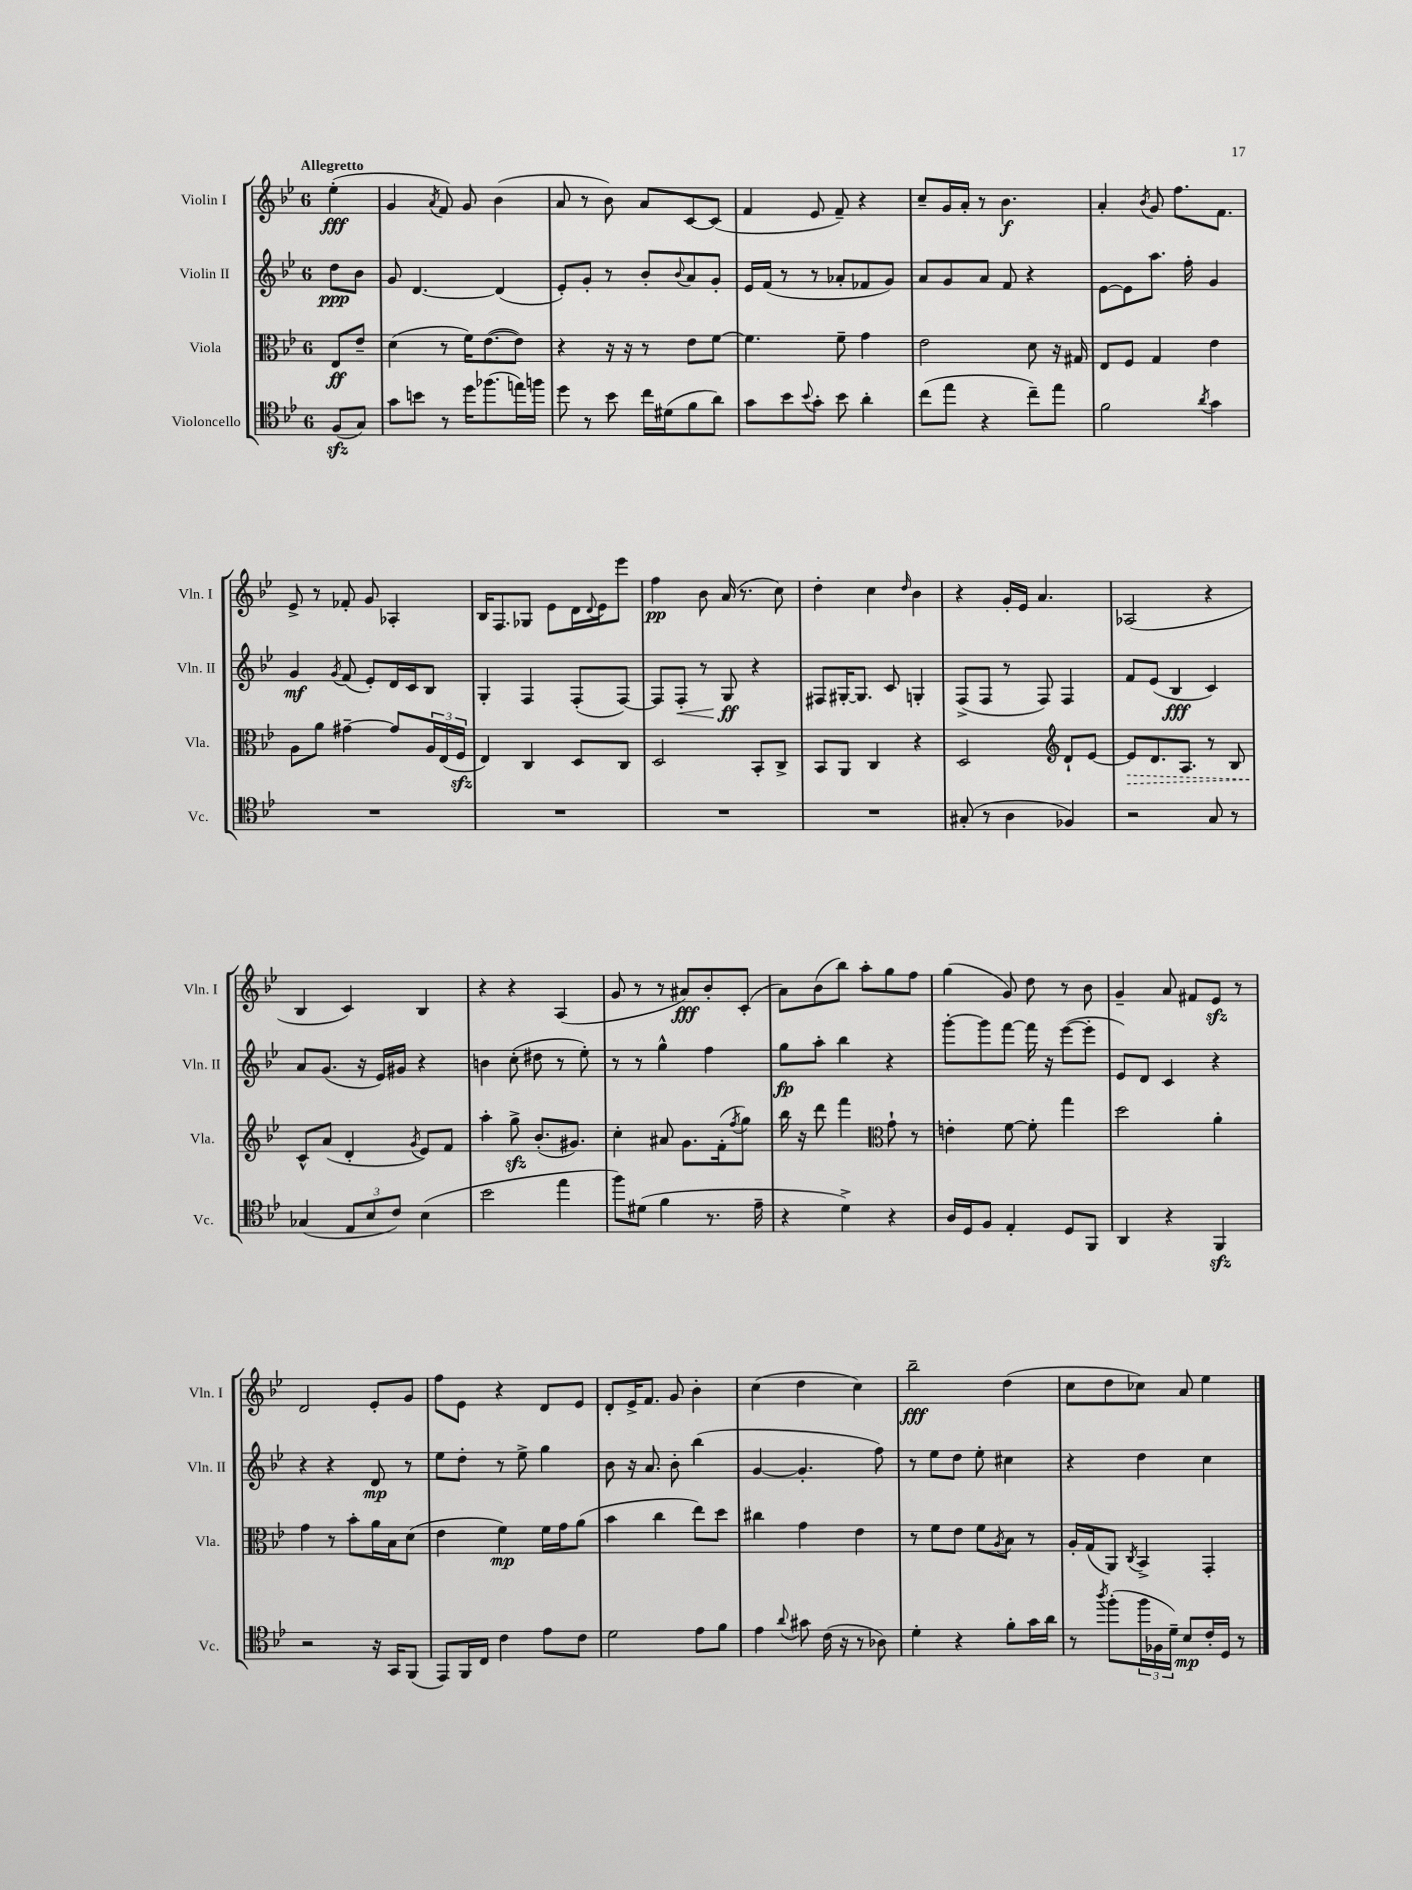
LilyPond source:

<<
\new StaffGroup <<
\new Staff = "s0" \with { instrumentName = "Violin I" shortInstrumentName = "Vln. I" } {
    \clef treble \key bes \major \once \override Staff.TimeSignature.style = #'single-digit \time 6/8 \partial 4 \tempo "Allegretto"
    ees''4-.\fff( |
    g'4 \acciaccatura { a'8 } f'8) g'8 bes'4( |
    a'8 r8 bes'8) a'8 c'8~ c'8( |
    f'4 ees'8 f'8--) r4 |
    c''8-- g'16 a'16-. r8 bes'4.\f |
    a'4-. \acciaccatura { bes'8 } g'8 f''8. f'8. |
    ees'8-> r8 fes'8-. g'8 aes4-. |
    bes16 f8. ges8 ees'8 d'16 \appoggiatura { d'8 } ees'16 ees'''8 |
    f''4\pp bes'8 a'16( r8. c''8) |
    d''4-. c''4 \grace { d''16 } bes'4 |
    r4 g'16-. ees'16 a'4. |
    aes2( r4 |
    bes4 c'4) bes4 |
    r4 r4 a4( |
    g'8 r8 r8 ais'8\fff) bes'8-. c'8-.( |
    a'8) bes'8( bes''8) a''8-. g''8 f''8 |
    g''4( g'8) d''8 r8 bes'8 |
    g'4-- a'8 fis'8 ees'8\sfz r8 |
    d'2 ees'8-. g'8 |
    f''8 ees'8 r4 d'8 ees'8 |
    d'8-. ees'16-> f'8. g'8 bes'4-. |
    c''4( d''4 c''4) |
    bes''2--\fff d''4( |
    c''8 d''8 ces''8) a'8 ees''4 \bar "|." |
}
\new Staff = "s1" \with { instrumentName = "Violin II" shortInstrumentName = "Vln. II" } {
    \clef treble \key bes \major \once \override Staff.TimeSignature.style = #'single-digit \time 6/8 \partial 4
    d''8\ppp bes'8 |
    g'8 d'4.~ d'4( |
    ees'8-.) g'8-. r8 bes'8-. \appoggiatura { bes'8 } a'8 g'8-. |
    ees'16 f'16( r8 r8 aes'8-. fes'8 g'8) |
    a'8 g'8 a'8 f'8 r4 |
    ees'8~ ees'8 a''8. f''16-. g'4 |
    g'4\mf \acciaccatura { g'8 } f'8( ees'8-.) d'16 c'16 bes8 |
    g4-. f4 f8-.( f8~) |
    f8 f8-.\< r8 g8\ff\! r4 |
    fis8 gis16~-. gis8. c'8 g4-. |
    f8->( f8 r8 f8) f4 |
    f'8 ees'8( bes4\fff c'4) |
    a'8 g'8.( r16 ees'16) gis'16 r4 |
    b'4 c''8-.( dis''8 r8 ees''8-.) |
    r8 r8 g''4-^ f''4 |
    g''8\fp a''8-. bes''4 r4 |
    g'''8~-. g'''8 f'''8~ f'''16 r16 ees'''8~( ees'''8-. |
    ees'8) d'8 c'4 r4 |
    r4 r4 d'8\mp r8 |
    ees''8 d''8-. r8 ees''8-> g''4 |
    bes'8 r16 a'8. bes'8-. bes''4( |
    g'4~ g'4.-. f''8) |
    r8 ees''8 d''8 ees''8-. cis''4 |
    r4 d''4 c''4 \bar "|." |
}
\new Staff = "s2" \with { instrumentName = "Viola" shortInstrumentName = "Vla." } {
    \clef alto \key bes \major \once \override Staff.TimeSignature.style = #'single-digit \time 6/8 \partial 4
    ees8\ff ees'8-- |
    d'4( r8 f'16) ees'8.~( ees'8) |
    r4 r16 r16 r8 ees'8 f'8~ |
    f'4. f'8-- g'4 |
    ees'2 d'8 r16 gis16 |
    ees8 f8 g4 ees'4 |
    a8 a'8 gis'4~-- gis'8 \tuplet 3/2 { a16 ees16( f16\sfz } |
    ees4) c4 d8 c8 |
    d2 bes,8-. c8-> |
    bes,8 a,8 c4 r4 |
    d2 \clef treble d'8-! ees'8~ |
    \once \override Hairpin.style = #'dashed-line ees'8\> d'8. a8. r8 bes8 |
    c'8-^\! a'8( d'4-. \acciaccatura { g'8 } ees'8) f'8 |
    a''4-. g''8->\sfz bes'8.-.( gis'8.) |
    c''4-. ais'8 g'8. f'16-.( \acciaccatura { f''8 } g''8) |
    bes''16 r16 d'''8 f'''4 \clef alto g'8-! r8 |
    e'4-. f'8~ f'8-. g''4 |
    d''2 a'4-. |
    g'4 r8 bes'8-. a'16 bes16 d'8( |
    ees'4 f'4\mp) f'16 g'16 a'8( |
    bes'4 c''4 ees''8) d''8 |
    cis''4 g'4 ees'4 |
    r8 f'8 ees'8 f'8 \acciaccatura { a8 } bes8 r8 |
    a16-. g16( a,8) \acciaccatura { c8 } bes,4-> g,4-. \bar "|." |
}
\new Staff = "s3" \with { instrumentName = "Violoncello" shortInstrumentName = "Vc." } {
    \clef tenor \key bes \major \once \override Staff.TimeSignature.style = #'single-digit \time 6/8 \partial 4
    f8\sfz( g8) |
    g'8 b'8 r8 d''16 fes''8.( e''16) f''16 |
    d''8 r8 bes'8 c''16 dis'16( f'8 a'8) |
    g'8 bes'8 \appoggiatura { bes'8 } g'8-. bes'8 a'4-. |
    c''8( ees''8 r4 c''8--) ees''8 |
    f'2 \acciaccatura { a'8 } g'4 |
    R2. |
    R2. |
    R2. |
    R2. |
    gis8-.( r8 a4 fes4) |
    r2 g8 r8 |
    ges4( \tuplet 3/2 { ees8 bes8 c'8) } bes4( |
    bes'2 ees''4 |
    f''8) dis'8( f'4 r8. ees'16-- |
    r4 d'4->) r4 |
    a16 d16 f8 ees4-. d8 f,8 |
    a,4 r4 f,4\sfz |
    r2 r16 g,16 f,8( |
    ees,8) f,16 c16 c'4 ees'8 c'8 |
    d'2 ees'8 f'8 |
    ees'4 \appoggiatura { a'8 } gis'8 c'16( r16 r8 aes8) |
    d'4-. r4 f'8-. g'16 a'16 |
    r8 \acciaccatura { a''8 } f''8-.( \tuplet 3/2 { f''16 fes16 d'16--) } bes8\mp c'16-. d16 r8 \bar "|." |
}
>>
>>
\layout { \context { \Score \remove "Bar_number_engraver" } }
